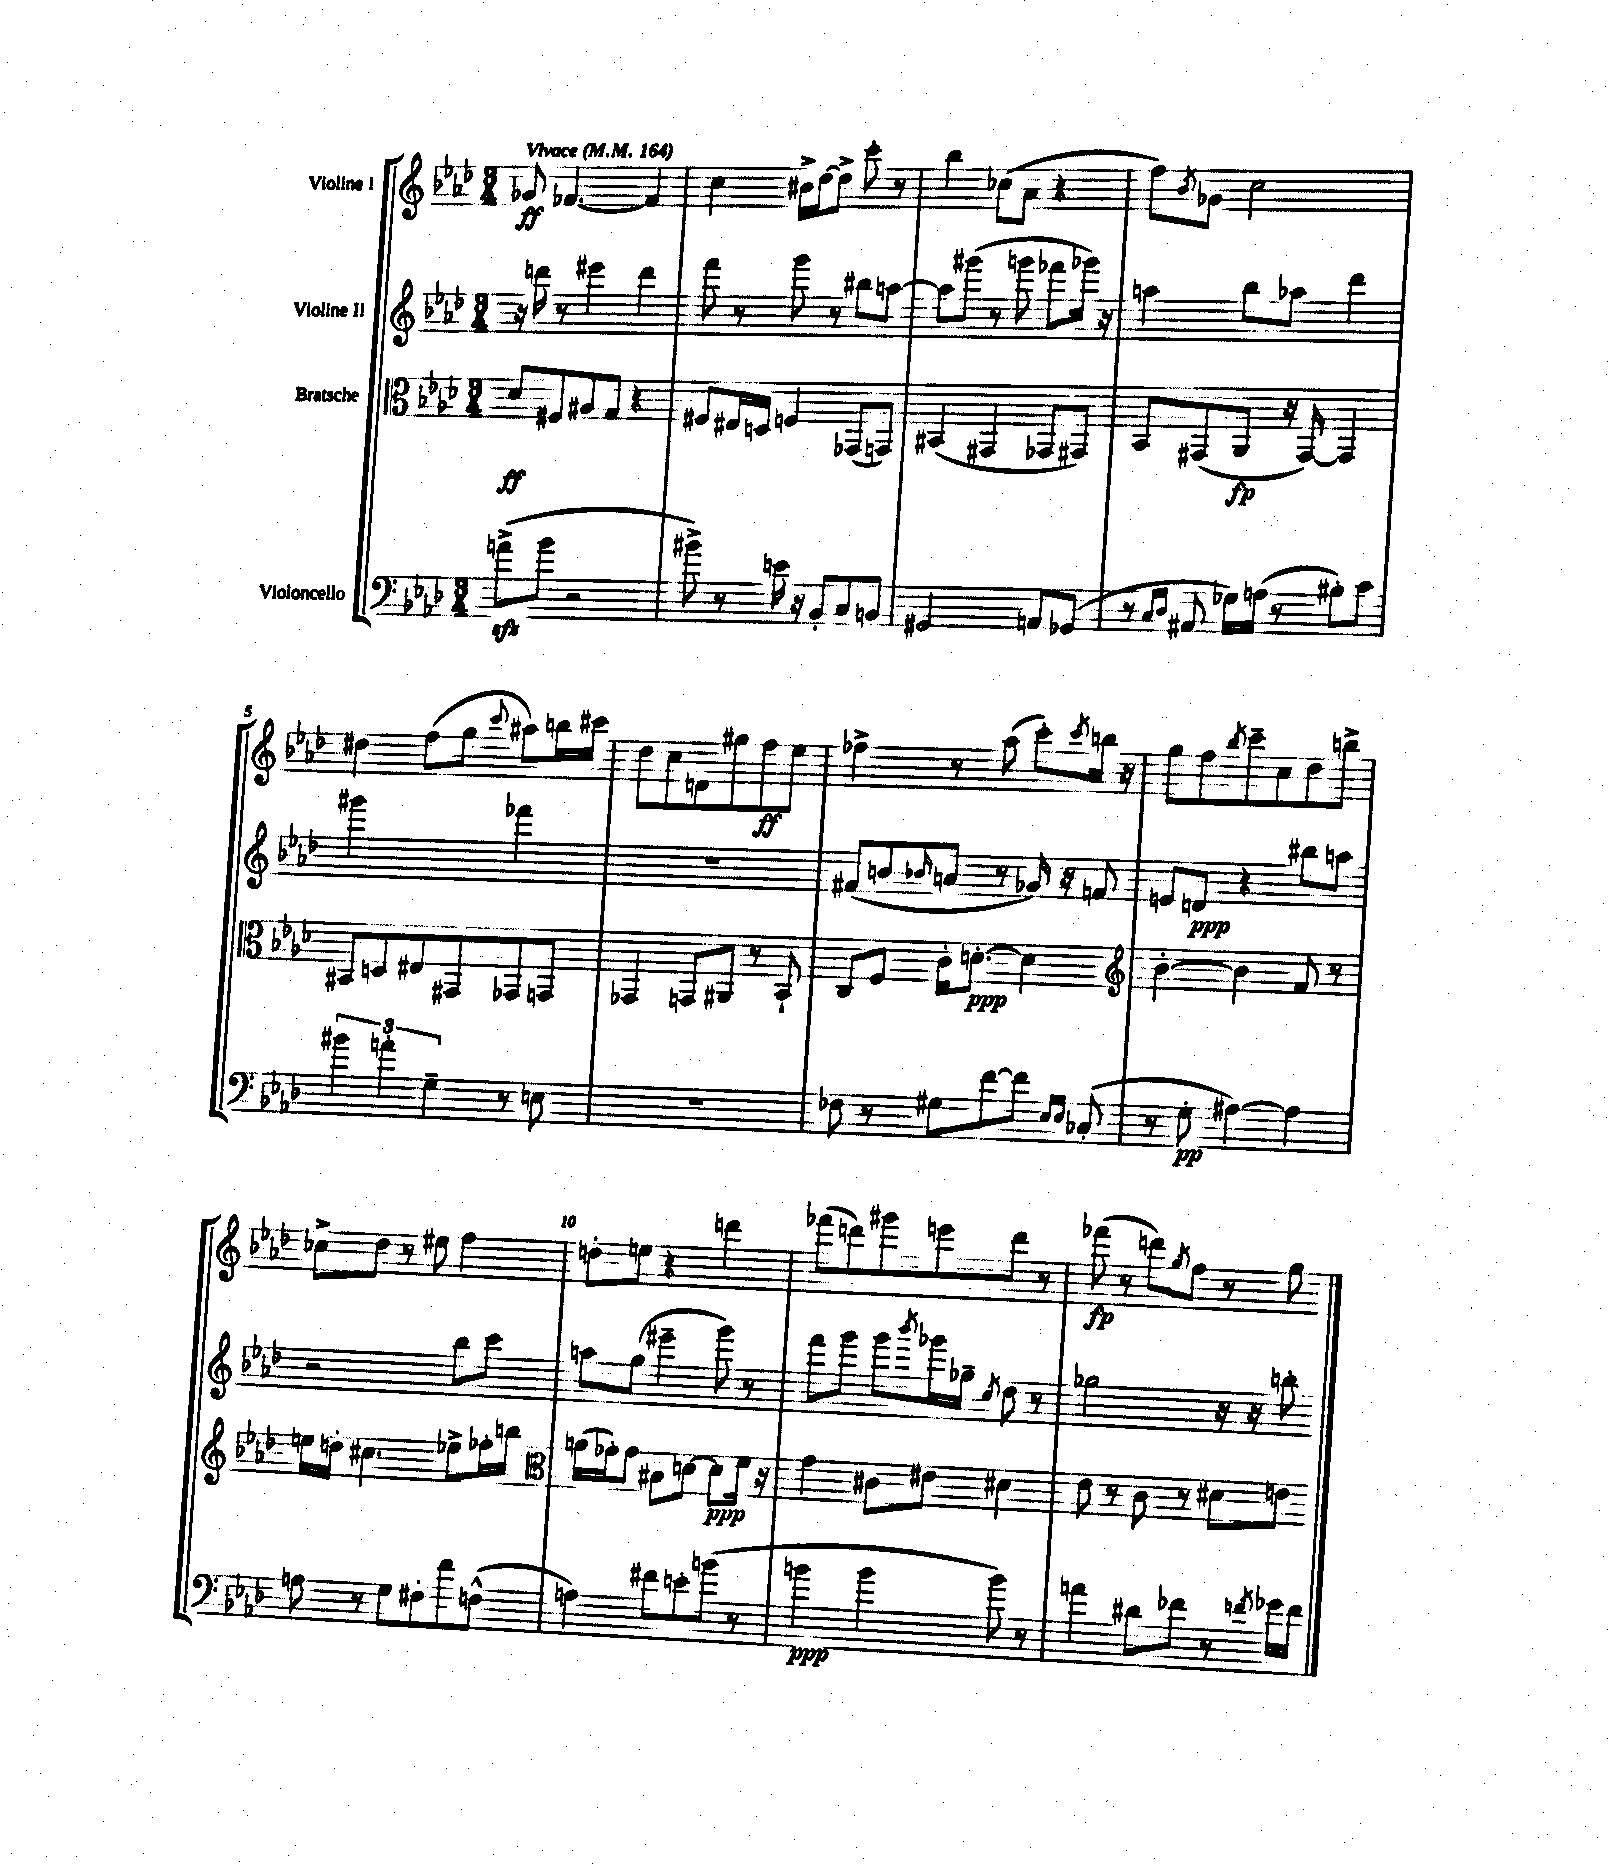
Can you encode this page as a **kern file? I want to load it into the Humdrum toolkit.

**kern	**kern	**kern	**kern
*staff4	*staff3	*staff2	*staff1
*clefF4	*clefC3	*clefG2	*clefG2
*k[b-e-a-d-]	*k[b-e-a-d-]	*k[b-e-a-d-]	*k[b-e-a-d-]
*M3/4	*M3/4	*M3/4	*M3/4
*MM164	*MM164	*MM164	*MM164
(8a^\L	8d-/L	16r	8g-/
.	.	16ddd\	.
8b-\J	8F#/	8r	[4.f-/
2r	8A#/	4eee#\	.
.	8G/J	.	.
.	4r	4ddd\	4f-/]
=	=	=	=
8b#^\)	8F#/L	8fff\	4cc\
8r	16E#/L	8r	.
.	16D/JJ	.	.
16e\	4F/	8ggg\	16b#^\LL
16r	.	.	[16dd-\J
8BB-'/L	.	8r	8dd-^\]J
8C/	(8GG-/L	8bb#\L	8ccc'\
8BB/J	8GG/J)	[8aa\J	8r
=	=	=	=
2GG#/	(4BB#/	8aa\]L	4bb-\
.	.	(8ggg#\J	.
.	4GG#/	8r	(8cc-\L
.	.	8ggg\	8a-\J
8AA/L	8GG-/L	8fff-\L	4r
(8GG-/J	8GG#/J)	16ggg-\Jk)	.
.	.	16r	.
=	=	=	=
8r	8BB-/L	4aa\	8ff\L)
16qqC/LL	.	.	.
16qqD-/JJ	.	.	8qb-/
8AA#/	(8GG#/	.	8g-\J
16G-\LL)	8AA-/J	8bb-\L	2cc\
(16A\JJ	.	.	.
8r	16r	8aa-\J	.
.	[16GG#/)	.	.
8B#'\L)	4GG#/]	4ddd-\	.
8c\J	.	.	.
=	=	=	=
6b#\	8BB#/L	2ggg#\	4dd#\
.	8D/	.	.
6a'\	.	.	.
.	8E#/	.	(8ff\L
6G~\	.	.	.
.	8GG#/	.	8gg\J
.	.	.	8qqccc/
8r	8GG-/	4fff-\	8aa#\L)
8E\	8GG/J	.	16bb\L
.	.	.	16ccc#\JJ
=	=	=	=
2.r	4GG-/	2.r	8dd-\L
.	.	.	8cc\
.	8GG/L	.	8d\
.	8AA#/J	.	8gg#\
.	8r	.	8ff\
.	8BB-`/	.	8ee-\J
=	=	=	=
8F-\	8C/L	(8f#/L	4ff-^\
8r	8F/J	8b/	.
.	.	16qqb-/	.
8G#\L	16c'\LK	8a/J	8r
.	[8.d'\J	.	.
[8f\	.	8r	(8aa-\
8f\]J	4d\]	16g-/)	8ccc'\L)
.	.	16r	.
16qqE-/LL	.	.	.
16qqE-/JJ	.	.	8qccc/
(8C-'/	.	8f/	16bb\Jk
.	.	.	16r
=	=	=	=
*	*clefG2	*	*
8r	[4b-'\	8e/L	8gg\L
8G'\	.	8d/J	8ff\
.	.	.	8qbb-/
[4A#\)	4b-\]	4r	8ccc~\
.	.	.	8cc\
4A#\]	8f/	8bb#\L	8dd-\
.	8r	8aa\J	8bb^\J
=	=	=	=
8A\	16ee\LL	2r	8cc-^\L
.	16dd'\JJ	.	.
8r	4.cc#\	.	8dd-\J
8G\L	.	.	8r
8F#'\	.	.	8ee#\
8f\	8ee-^\L	8bb-\L	4ff\
(8F^^\J	16ff-'\L	8ccc\J	.
.	16bb\JJ	.	.
=	=	=	=
*	*clefC3	*	*
4A\)	(16a\LL	8aa\L	8dd'\L
.	16g-'\J)	.	.
.	8g-\J	(8gg\J	8ee\J
8f#\L	8B#\L	4eee#~\	4r
8e'\	[8d\J	.	.
(8b\J	8d\]L	8ggg\)	4ddd\
8r	16f\Jk	8r	.
.	16r	.	.
=	=	=	=
4b\	4g\	8fff\L	(8fff-\L
.	.	8ggg\J	8ddd\)
4b\	8c#\L	8ggg\L	8ggg#\
.	.	8qbbb-/	.
.	8e#\J	16ggg-\L	8eee\
.	.	16gg-~\JJ	.
.	.	8qcc/	.
8b\)	4d#\	8dd-\	8ddd\J
8r	.	8r	8r
=	=	=	=
4a\	8e-\	2gg-\	(8fff-\
.	8r	.	8r
8d#\L	8c\	.	8ddd\L)
.	.	.	8qgg/
8f-\J	8r	.	8ff\J
8r	8d#\L	16r	8r
.	.	16r	.
8qf/	.	.	.
16g-\LL	8e\J	8bb'\	8gg\
16f\JJ	.	.	.
==	==	==	==
*-	*-	*-	*-
